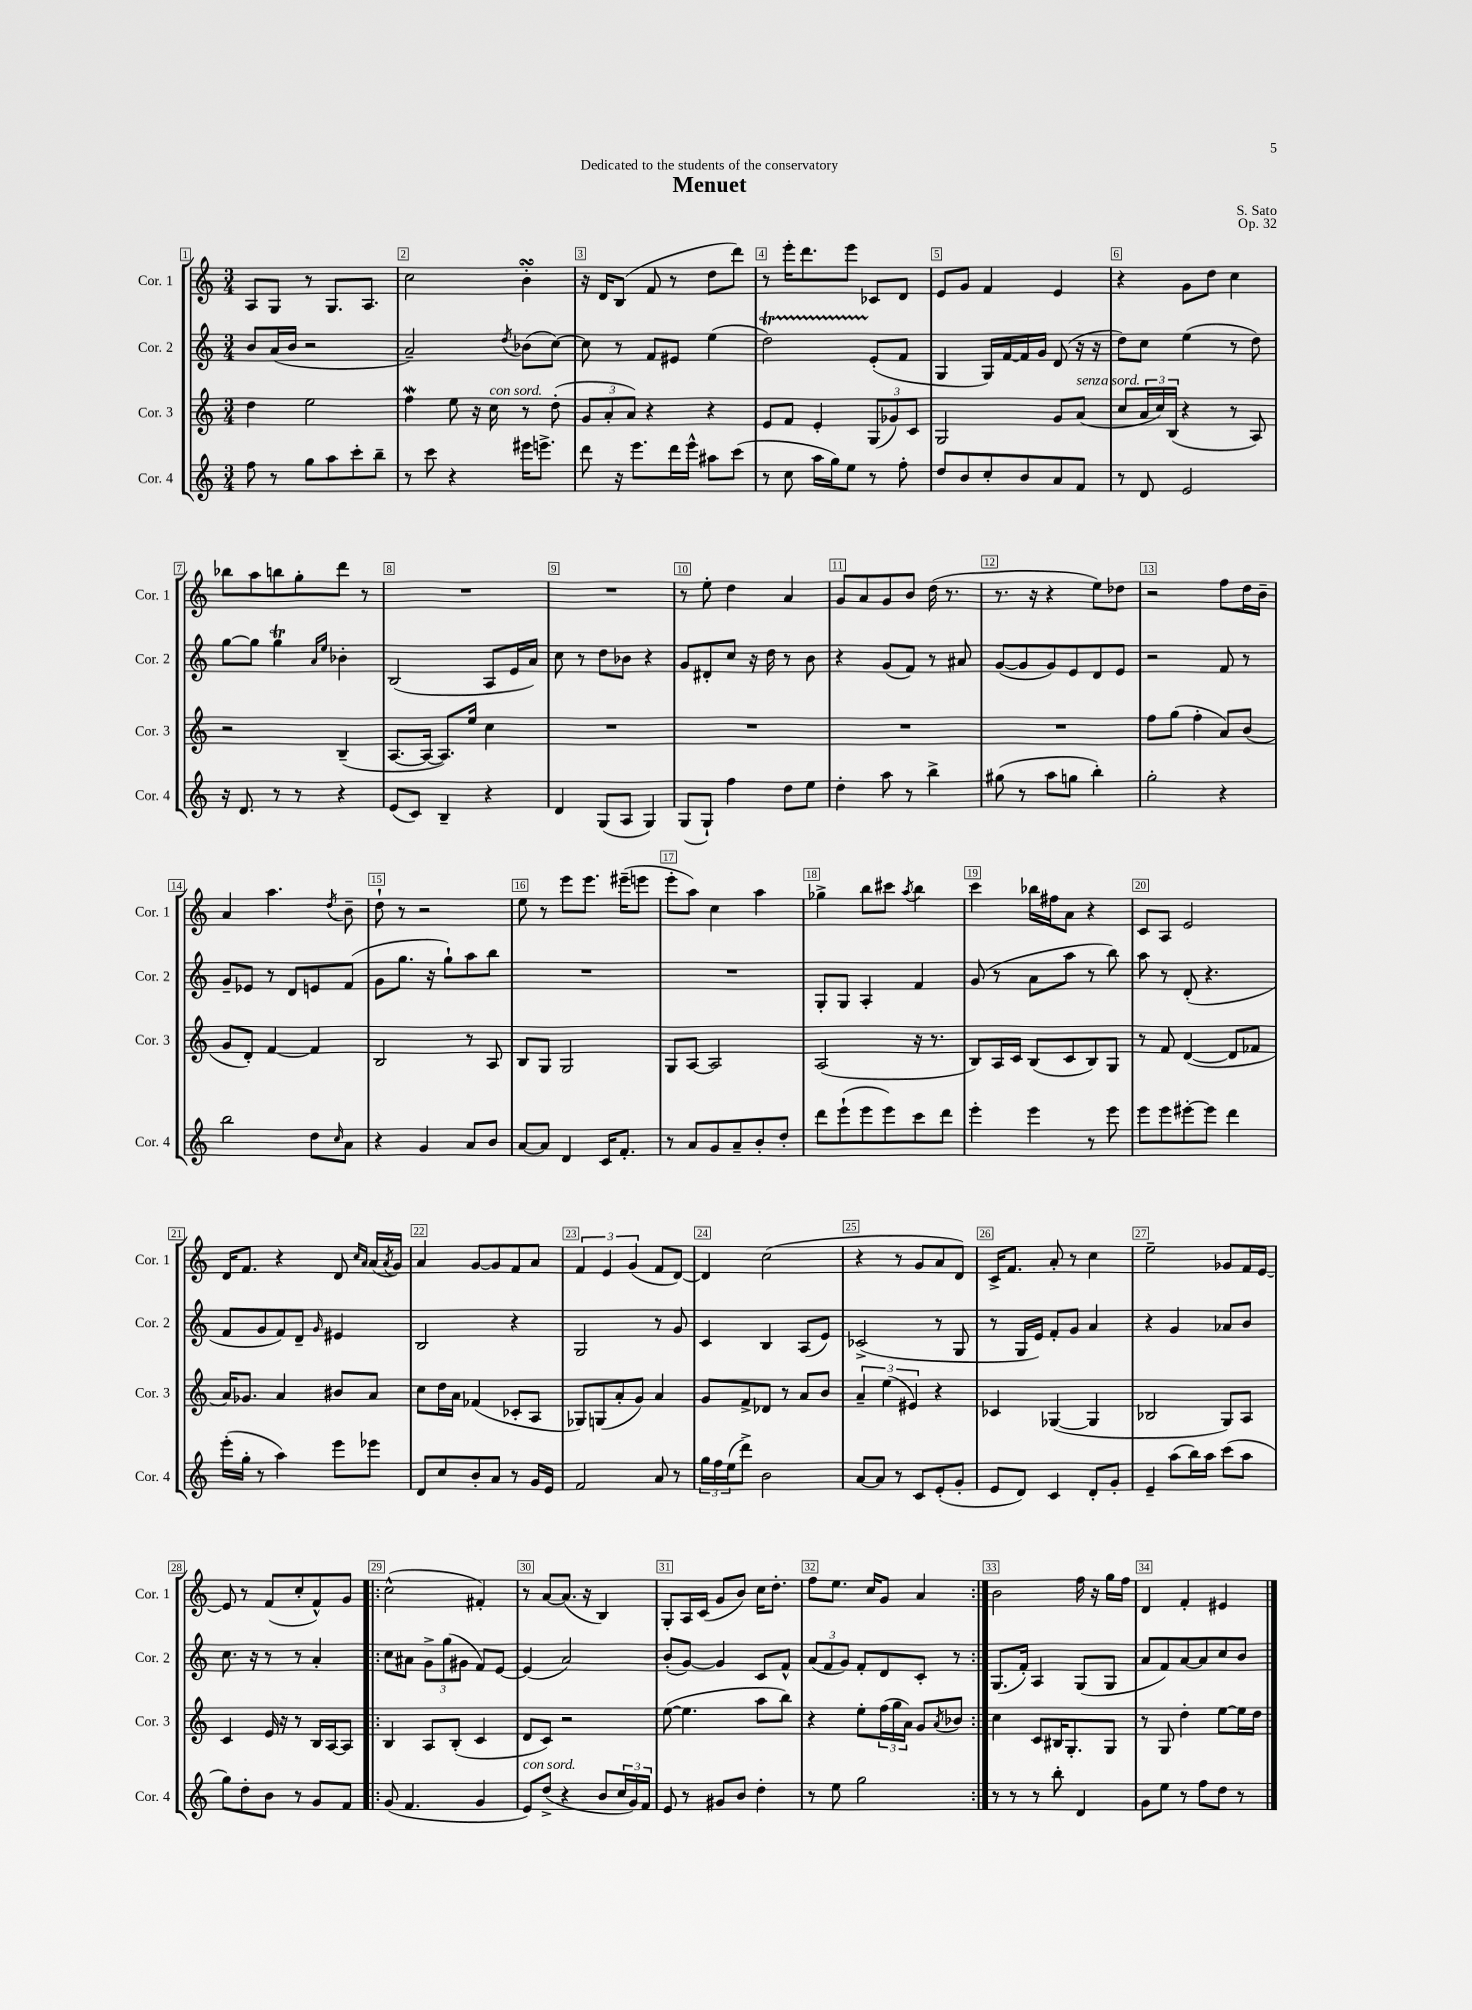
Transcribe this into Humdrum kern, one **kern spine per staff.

**kern	**kern	**kern	**kern
*staff4	*staff3	*staff2	*staff1
*clefG2	*clefG2	*clefG2	*clefG2
*k[]	*k[]	*k[]	*k[]
*M3/4	*M3/4	*M3/4	*M3/4
8ff\	4dd\	8b/L	8A/L
8r	.	(16a/L	8G/J
.	.	16b/JJ	.
8gg\L	2ee\	2r	8r
8aa\	.	.	8.G/L
8ccc'\	.	.	.
.	.	.	8.A/J
8bb~\J	.	.	.
=	=	=	=
8r	4ff\	2a~/)	2cc\
8ccc\	.	.	.
4r	8ee\	.	.
.	16r	.	.
.	16cc\	.	.
.	.	8qdd/	.
16eee#\LK	8r	(8b-\L	4b'\
8.eee^\J	.	.	.
.	(8dd'\	[8cc\J)	.
=	=	=	=
8ddd\	12g/L	8cc\]	16r
.	.	.	16d/LK
.	12a'/	.	.
16r	.	8r	(8B/J
.	12a/J)	.	.
8.eee\L	.	.	.
.	4r	8f/L	8f/
16ddd\L	.	8e#/J	8r
16eee^^\JJ	.	.	.
8aa#\L	4r	(4ee\	8dd\L
(8ccc\J	.	.	8ddd\J)
=	=	=	=
8r	8e/L	2dd\)	8r
8cc\	8f/J	.	16eee'\LK
.	.	.	8.ddd\
16aa\LL	4e'/	.	.
16gg\J)	.	.	.
8ee\J	.	.	8eee\J
8r	(12G/L	(8e'/L	8c-/L
.	12g-/)	.	.
8ff'\	.	8f/J	8d/J
.	12c/J	.	.
=	=	=	=
8dd/L	2G/	4G/	8e/L
8b/	.	.	8g/J
8cc'/	.	16G/LL)	4f/
.	.	[16f/	.
8b/	.	16f/]	.
.	.	16g/JJ	.
8a/	8g/L	(8d/	4e/
8f/J	(8a/J	16r	.
.	.	16r	.
=	=	=	=
8r	8cc/L	8dd\L)	4r
8d/	24a/L	8cc\J	.
.	24cc/)	.	.
.	(24B/JJ	.	.
2e/	4r	(4ee\	8g\L
.	.	.	8dd\J
.	8r	8r	4cc\
.	8A/)	8dd\)	.
=	=	=	=
16r	2r	[8gg\L	8bb-\L
8.d/	.	.	.
.	.	8gg\]J	8aa\
8r	.	4gg\	8bb\
8r	.	.	8gg'\
.	.	16qqa/LL	.
.	.	16qqee/JJ	.
4r	(4B~/	4b-'\	8ddd\J
.	.	.	8r
=	=	=	=
(8e/L	[8.A/L	(2B/	2.r
8c/J)	.	.	.
.	16A/_Jk	.	.
4B~/	8.A/]L)	.	.
.	16ee/Jk	.	.
4r	4cc\	8A/L	.
.	.	16e/L	.
.	.	16a/JJ)	.
=	=	=	=
4d/	2.r	8cc\	2.r
.	.	8r	.
(8G/L	.	8dd\L	.
8A/J	.	8b-\J	.
4G/)	.	4r	.
=	=	=	=
(8G/L	2.r	8g/L	8r
8G`/J)	.	8d#'/	8ee'\
4ff\	.	8cc/J	4dd\
.	.	16r	.
.	.	16dd\	.
8dd\L	.	8r	4a/
8ee\J	.	8b\	.
=	=	=	=
4dd'\	2.r	4r	8g/L
.	.	.	8a/
8aa\	.	(8g/L	8g/
8r	.	8f/J)	8b/J
4bb^\	.	8r	(16dd\
.	.	.	8.r
.	.	8a#/	.
=	=	=	=
(8gg#\	2.r	([8g/L	8.r
8r	.	8g/]	.
.	.	.	16r
8aa\L	.	8g/)	4r
8gg\J	.	8e/	.
4bb'\)	.	8d/	8ee\L)
.	.	8e/J	8dd-\J
=	=	=	=
2gg'\	8ff\L	2r	2r
.	(8gg\J	.	.
.	4ff'\	.	.
4r	8a/L)	8f/	8ff\L
.	(8b/J	8r	16dd\L
.	.	.	16b~\JJ
=	=	=	=
2bb\	8g/L	8g~/L	4a/
.	8d'/J)	8e-/J	.
.	[4f/	8r	4.aa\
.	.	8d/L	.
8dd\L	4f/]	8e/	.
16qqcc/	.	.	8qdd/
8a\J	.	(8f/J	8b~\
=	=	=	=
4r	2B/	8g\L	8dd`\
.	.	8.gg\J	8r
4g/	.	.	2r
.	.	16r	.
.	.	8gg`\L)	.
8a/L	8r	8aa\	.
8b/J	8A/	8bb\J	.
=	=	=	=
[8a/L	8B/L	2.r	8ee\
8a/]J	8G/J	.	8r
4d/	2G/	.	8eee\L
.	.	.	8.eee\J
16c/LK	.	.	.
8.f'/J	.	.	(16eee#~\LK
.	.	.	8eee\J
=	=	=	=
8r	8G/L	2.r	8eee'\L
8a/L	[8A/J	.	8aa\J)
8g/	2A/]	.	4cc\
8a~/	.	.	.
8b'/	.	.	4aa\
8dd'/J	.	.	.
=	=	=	=
8ddd\L	(2A/	8G'/L	4gg-^\
(8eee`\	.	8G/J	.
8eee\	.	4A'/	8bb\L
8eee\)	.	.	8ccc#\J
.	.	.	8qaa/
8ccc\	16r	4f/	4bb\
.	8.r	.	.
8ddd\J	.	.	.
=	=	=	=
4eee'\	8B/L)	(8g/	4ccc\
.	16A/L	8r	.
.	16c/JJ	.	.
4eee\	(8B/L	8a\L	16bb-\LL
.	.	.	16ff#\J
.	8c/	8aa\J	8a\J
8r	8B/)	8r	4r
8eee\	8G/J	8bb\)	.
=	=	=	=
8eee\L	8r	8aa\	8c/L
8eee\	8f/	8r	8A/J
[8eee#'\	([4d/	(8d'/	2e/
8eee#\]J	.	4.r	.
4ddd\	8d/]L	.	.
.	8f-/J	.	.
=	=	=	=
(16eee'\LL	16a/LK)	8f/L	16d/LK
16gg'\JJ	8.g-/J	.	8.f/J
8r	.	8g/	.
4aa\)	4a/	8f/)	4r
.	.	8d~/J	.
.	.	16qqg/	.
8eee\L	8b#/L	4e#/	8d/
.	.	.	16qqcc/LL
.	.	.	16qqa/JJ
8eee-\J	8a/J	.	(16a/LL
.	.	.	8qa/
.	.	.	16g/JJ)
=	=	=	=
8d/L	8cc\L	2B/	4a/
8cc/	16dd\L	.	.
.	16a\JJ	.	.
8b'/	(4f-/	.	[8g/L
8a/J	.	.	8g/]
8r	8c-'/L	4r	8f/
16g/LL	8A/J	.	8a/J
16e/JJ	.	.	.
=	=	=	=
2f/	8G-/L)	2G/	6f/
.	(8G/	.	.
.	.	.	6e/
.	8a'/	.	.
.	.	.	(6g/
.	8g/J)	.	.
8a/	4a/	8r	8f/L
8r	.	8g/	[8d/J)
=	=	=	=
24gg\LL	8g/L	4c/	4d/]
24ff\	.	.	.
(24ee\J	.	.	.
8ddd^\J)	8f^/	.	.
2b\	8d-/J	4B/	(2cc\
.	8r	.	.
.	8a/L	(8A/L	.
.	8b/J	8e/J)	.
=	=	=	=
[8a/L	6a~/	(2c-^/	4r
8a/]J	.	.	.
.	(6ee\	.	.
8r	.	.	8r
.	6e#/)	.	.
8c/L	.	.	8g/L
(8e'/	4r	8r	8a/
8g'/J	.	8G/	8d/J)
=	=	=	=
8e/L	4c-/	8r	16c^/LK
.	.	.	8.f/J
8d/J)	.	16G/LL	.
.	.	16e/JJ)	.
4c/	([4G-/	8f'/L	8a'/
.	.	8g/J	8r
8d'/L	4G-/]	4a/	4cc\
8g'/J	.	.	.
=	=	=	=
4e~/	2B-/	4r	2ee~\
(8aa\L	.	4g/	.
16bb\L)	.	.	.
16aa\JJ	.	.	.
(8ccc\L	8G/L)	8a-/L	8g-/L
8aa\J	8A/J	8b/J	16f/L
.	.	.	[16e/JJ
=	=	=	=
8gg\L)	4c/	8.cc\	8e/]
8dd'\	.	.	8r
.	.	16r	.
8b\J	16e/	8r	(8f/L
.	16r	.	.
8r	8r	8r	8cc'/
8g/L	16B/LL	4a'/	8f^^/)
.	[16A/J	.	.
8f/J	8A/]J	.	8g/J
=!|:	=!|:	=!|:	=!|:
(8g/	4B/	8cc\L	(2cc^^\
4.f/	.	8a#\J	.
.	8A/L	12g^\L	.
.	.	(12gg\	.
.	(8B'/J	.	.
.	.	12g#\J	.
4g/	4c/	8f/L)	4f#'/)
.	.	[8e/J	.
=	=	=	=
8e/L)	8d/L	(4e/]	8r
(8dd^/J	8c/J)	.	[8a/L
4r	2r	2a/)	(8.a/]J
.	.	.	16r
8b/L	.	.	4B/)
24cc/L	.	.	.
24g/)	.	.	.
24f/JJ	.	.	.
=	=	=	=
8e/	([8ee\	(8b'/L	8G'/L
8r	4.ee\]	[8g/J)	16A/L
.	.	.	(16c/JJ
8g#/L	.	4g/]	8g/L
8b/J	.	.	8b/J)
4dd'\	8aa\L	8c/L	16cc\LK
.	.	.	8.dd'\J
.	8bb\J)	8f^^/J	.
=	=	=	=
8r	4r	(12a/L	8ff\L
.	.	12f/	.
8ee\	.	.	8.ee\J
.	.	12g/J)	.
2gg\	8ee'\L	8f'/L	.
.	.	.	16cc/LK
.	(24ff\L	8d/	8g/J
.	24gg\	.	.
.	24a\JJ)	.	.
.	8g/L	8c'/J	4a/
.	8qa/	.	.
.	8b-/J	8r	.
=:|!	=:|!	=:|!	=:|!
8r	4cc\	(8.G/L	2b\
8r	.	.	.
.	.	16f'/Jk)	.
8r	8c/L	4A/	.
8bb'\	16B#/K	.	.
.	8.G'/	.	.
4d/	.	(8G/L	16ff\
.	.	.	16r
.	8G/J	8G/J	16gg\LL
.	.	.	16ff\JJ
=	=	=	=
8g\L	8r	8a/L	4d/
8ee\J	8G/	8f/)	.
8r	4dd'\	[8a/	4f'/
8ff\L	.	8a/]	.
8dd\J	[8ee\L	8cc/	4e#/
8r	16ee\]L	8b/J	.
.	16dd\JJ	.	.
==	==	==	==
*-	*-	*-	*-
